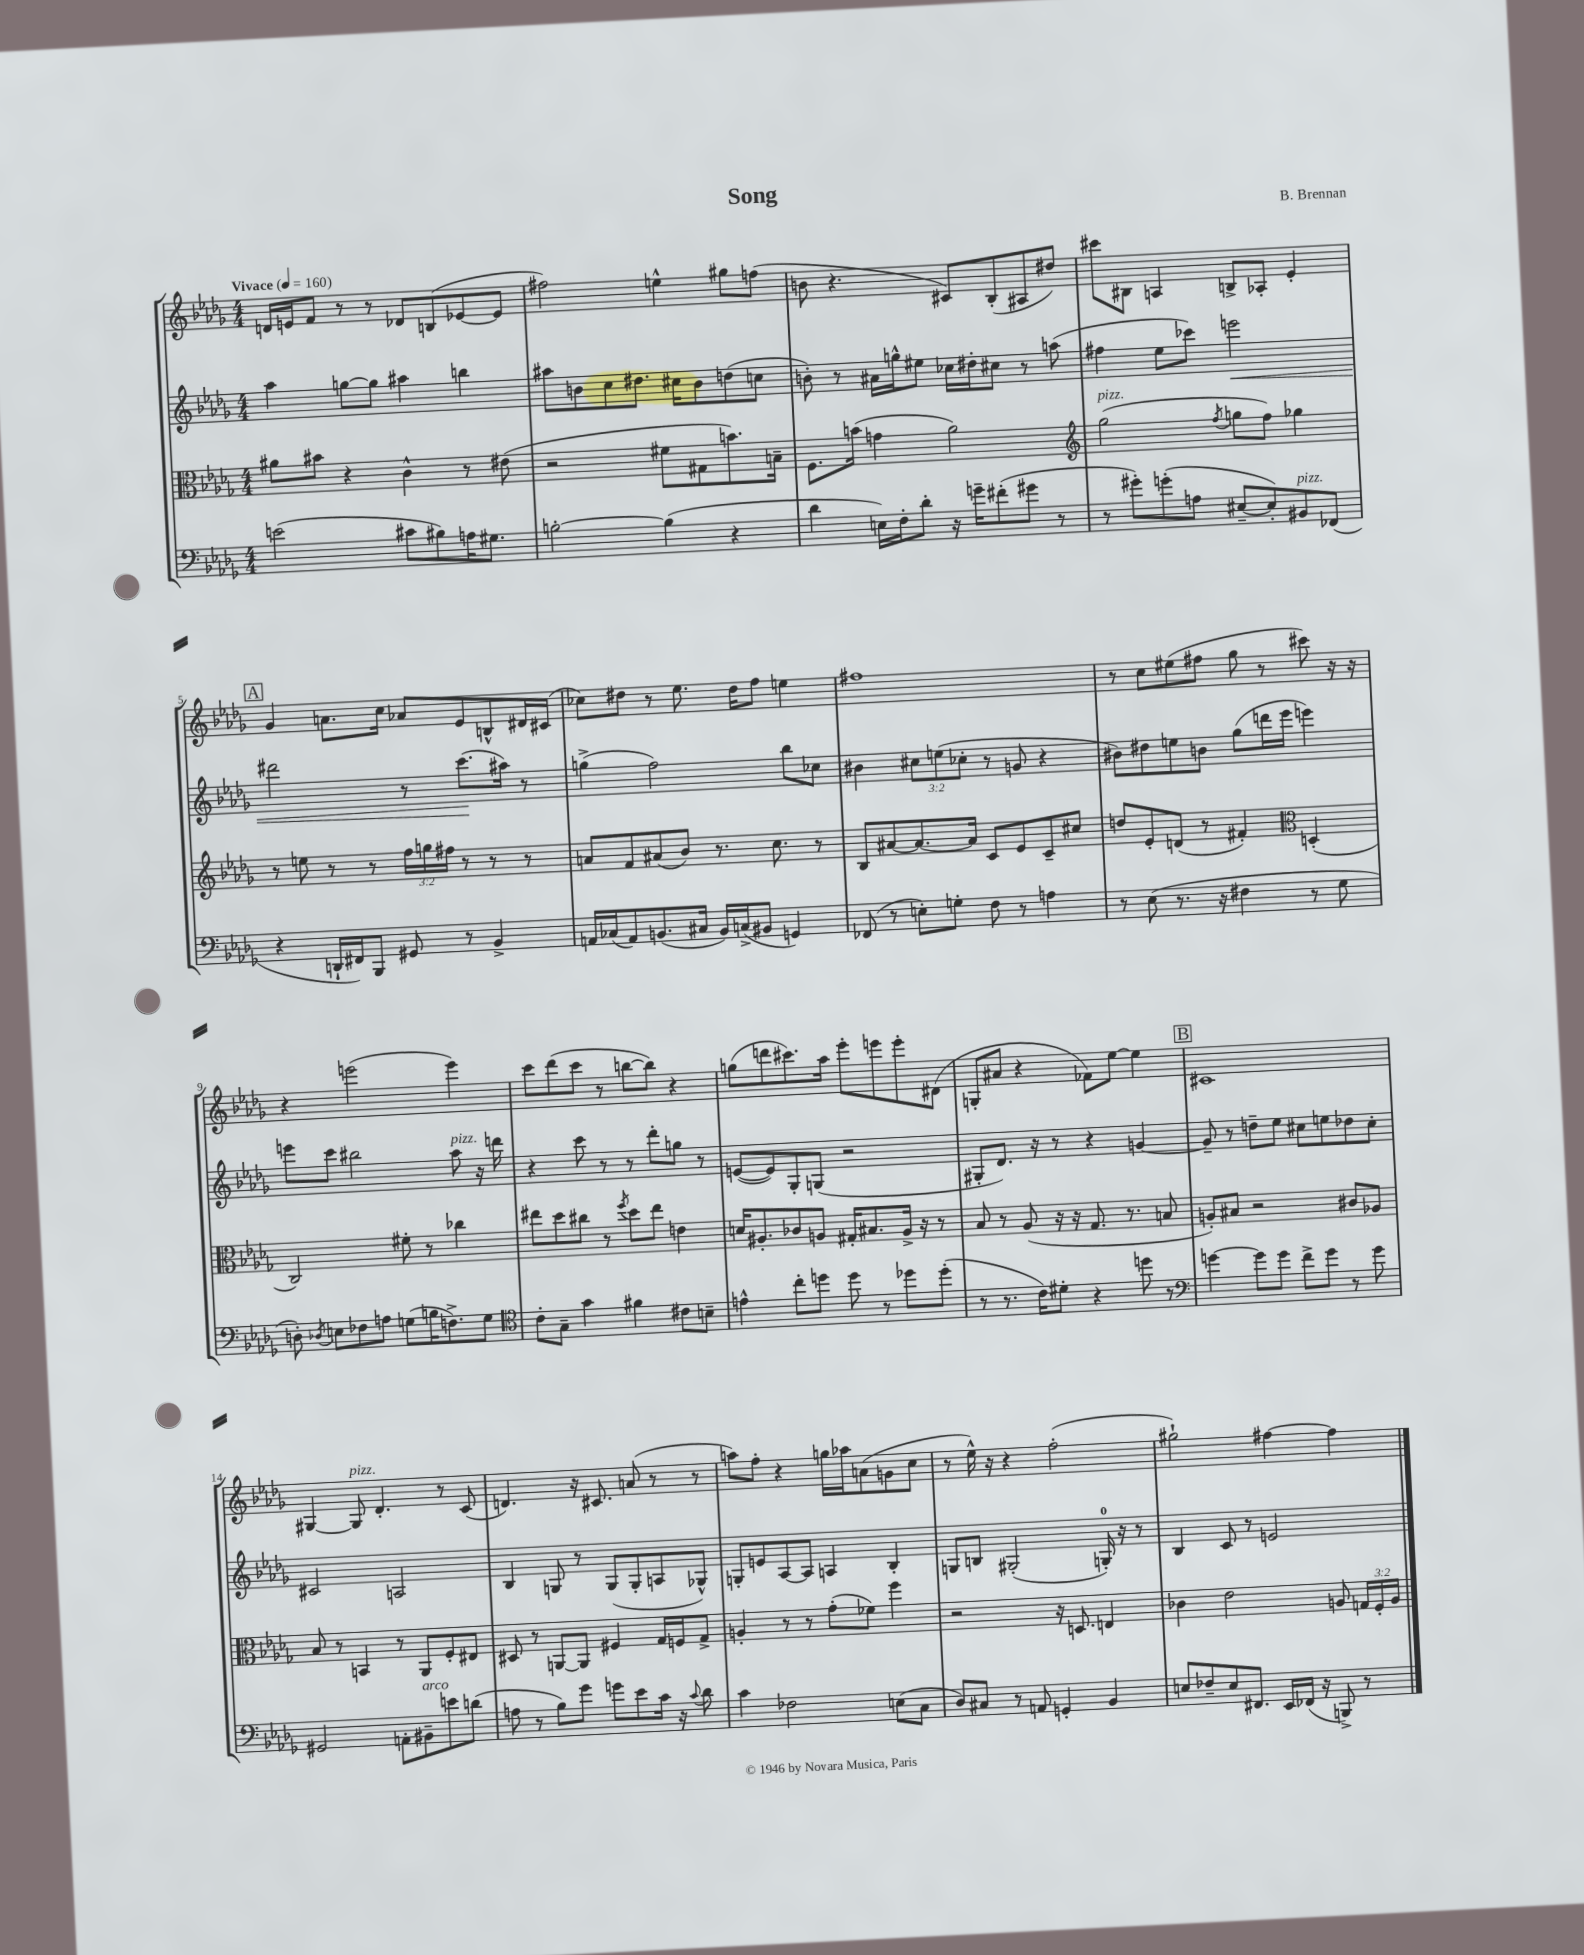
\header { title = "Song" composer = "B. Brennan" }
<<
\new StaffGroup <<
\new Staff = "s0" {
    \clef treble \key des \major \numericTimeSignature \time 4/4 \tempo "Vivace" 4 = 160
    \autoBeamOff d'16[ e'16 f'8] r8 r8 des'8[ b8( ees'8~ ees'8] |
    fis''2) e''4-^ gis''8[ f''8]( |
    b'8 r4. cis'8[) bes8-.( ais8 dis''8]) |
    cis'''8[ bis8] a4 b8[-> aes8]-. ees'4-. |
    \mark \markup { \box "A" } ges'4 a'8.[ c''16] aes'8[ ees'8 b8-^ dis'16 cis'16]( |
    ces''8[) dis''8] r8 ees''8. dis''16[ f''8] e''4 |
    fis''1 |
    r8 c''8[ eis''8( fis''8] ges''8 r8 cis'''8) r16 r16 |
    r4 e'''2( e'''4) |
    c'''8[ des'''8( c'''8] r8 b''8[~ b''8]) r4 |
    g''8[( d'''8 cis'''8.) aes''16] ees'''8[-. e'''8 e'''8-. dis'8]( |
    g8[-. ais'8] r4 fes'8[) ees''8]~ ees''4 |
    \mark \markup { \box "B" } cis'1 |
    gis4~ gis8^\markup { \italic "pizz." } des'4.-. r8 c'8( |
    d'4.) r16 cis'8. a'8( r8 r8 |
    a''8[) f''8]-. r4 g''16[ aes''16 a'8( g'8 c''8] |
    r8 ees''16-^) r16 r4 f''2-.( |
    gis''2-!) fis''4~ fis''4 \bar "|." |
}
\new Staff = "s1" {
    \clef treble \key des \major \numericTimeSignature \time 4/4 \override Staff.TupletNumber.text = #tuplet-number::calc-fraction-text
    \autoBeamOff aes''4 g''8[~ g''8] ais''4 b''4 |
    ais''8[ b'8 c''8 dis''8.] cis''16[ b'8 d''8( c''8] |
    b'8-.) r8 ais'16[ g''16-^ eis''8] ces''16[ dis''16-. cis''8] r8 a''8( |
    fis''4 ees''8[ ces'''8]) e'''2\< |
    \mark \markup { \box "A" } dis'''2 r8 c'''8.[\!( ais''16]) r8 |
    g''4->( f''2) bes''8[ ces''8] |
    bis'4 \tuplet 3/2 { cis''8[ e''8( ces''8]-. } r8 g'8 r4 |
    bis'8[) dis''8 e''8 b'8] ges''8[( d'''16 ees'''16] e'''4) |
    e'''8[ c'''8] bis''2 aes''8^\markup { \italic "pizz." } r16 d'''16 |
    r4 c'''8 r8 r8 des'''8[-. g''8] r8 |
    e'8[~( e'8) ges8-. g8]( r2 |
    gis8[-. des'8.]) r16 r8 r4 g'4~ |
    \mark \markup { \box "B" } g'8-- r8 d''8[-- ees''8] cis''8[ e''8 des''8 cis''8]-. |
    cis'2 a2 |
    bes4 g8 r8 g8[( g8-. a8 ges8]-^) |
    g8[-. e'8 aes8~ aes8] a4 bes4-. |
    g8[ b8] gis2-.( g16-0-.) r16 r8 |
    bes4 c'8 r8 e'2 \bar "|." |
}
\new Staff = "s2" {
    \clef alto \key des \major \numericTimeSignature \time 4/4 \override Staff.TupletNumber.text = #tuplet-number::calc-fraction-text
    \autoBeamOff ais'8[ bis'8] r4 c'4-^ r8 eis'8( |
    r2 fis'8[ gis8 b'8.) b16]-- |
    f8.[ b'16]( g'4 aes'2) |
    \clef treble ges''2^\markup { \italic "pizz." }( \acciaccatura { f''8 } g''8[ f''8]) ges''4 |
    \mark \markup { \box "A" } r8 e''8 r8 r8 \tuplet 3/2 { f''16[ g''16 fis''16] } r8 r8 r8 |
    a'8[ f'8 ais'8( bes'8]) r8. c''8. r8 |
    bes8[ ais'8~ ais'8.~ ais'16] c'8[ ees'8 c'8-- cis''8] |
    d''8[ ees'8-. d'8]( r8 fis'4-.) \clef alto d4-.( |
    c2) fis'8-. r8 ces''4 |
    eis''8[ des''8 cis''8] r8 \acciaccatura { f''8 } des''8[ eis''8] e'4 |
    d'16[ ais8.-. ces'8 a8] gis16[-. bis8. a16]-> r16 r8 |
    bes8 r8 aes8( r16 r16 ges8. r8. b8 |
    \mark \markup { \box "B" } a8[-.) bis8] r2 cis'8[ aes8] |
    bes8 r8 b,4 r8 aes,8[ f8-. eis8] |
    dis8 r8 a,8[~ a,8] fis4 ges16[ f16 ges8]-> |
    a4-. r8 r8 ges'8[-.( fes'8]) f''4 |
    r2 r16 d8. e4 |
    ces'4 ees'2 a8 \tuplet 3/2 { g16[ f16-. a16] } \bar "|." |
}
\new Staff = "s3" {
    \clef bass \key des \major \numericTimeSignature \time 4/4
    \autoBeamOff e'2( cis'8[ bis8) a16 gis8.] |
    b2~-. b4( r4 |
    des'4 e16[) f16-. des'8]-. r16 g'16[-- fis'8-.( gis'8] r8 |
    r8 gis'8[-.) g'8-.( a8] eis8[~-- eis8-.) bis,8^\markup { \italic "pizz." } fes,8]( |
    \mark \markup { \box "A" } r4 d,16[-! fis,16) bes,,8] gis,8 r8 bes,4-> |
    a,16[ ces16( a,8) b,8.( cis16] b,16[) c16->( bis,8] g,4) |
    fes,8( r8 e8[-.) g8]-. f8 r8 a4 |
    r8 ees8( r8. r16 fis4 r8 ges8 |
    d8-.) \acciaccatura { des8 } e8[ fes8 a8] g8[( b16 f8.->) g8] |
    \clef tenor c'8[-. ges8]-- ges'4 fis'4 cis'8[ b8]-- |
    e'4-^ c''8[-. d''8] d''8 r8 des''8[ des''8]-.( |
    r8 r8. c'16[) dis'8]-. r4 d''8 r8 |
    \mark \markup { \box "B" } \clef bass g'4~ g'8[ g'8] f'8[-> g'8] r8 g'8 |
    gis,2 a,8[-. bis,8--^\markup { \italic "arco" } e'8 d'8]( |
    a8 r8 bes8[) ges'8] g'8[ ees'8 c'16] r16 \appoggiatura { c'8 } des'8 |
    c'4 fes2 e8[( c8] |
    des8[) cis8] r8 a,8 g,4-. bes,4 |
    e8[ fes8-- e8 fis,8.] ees,16[ fes,16]( r16 b,,8->) r8 \bar "|." |
}
>>
>>
